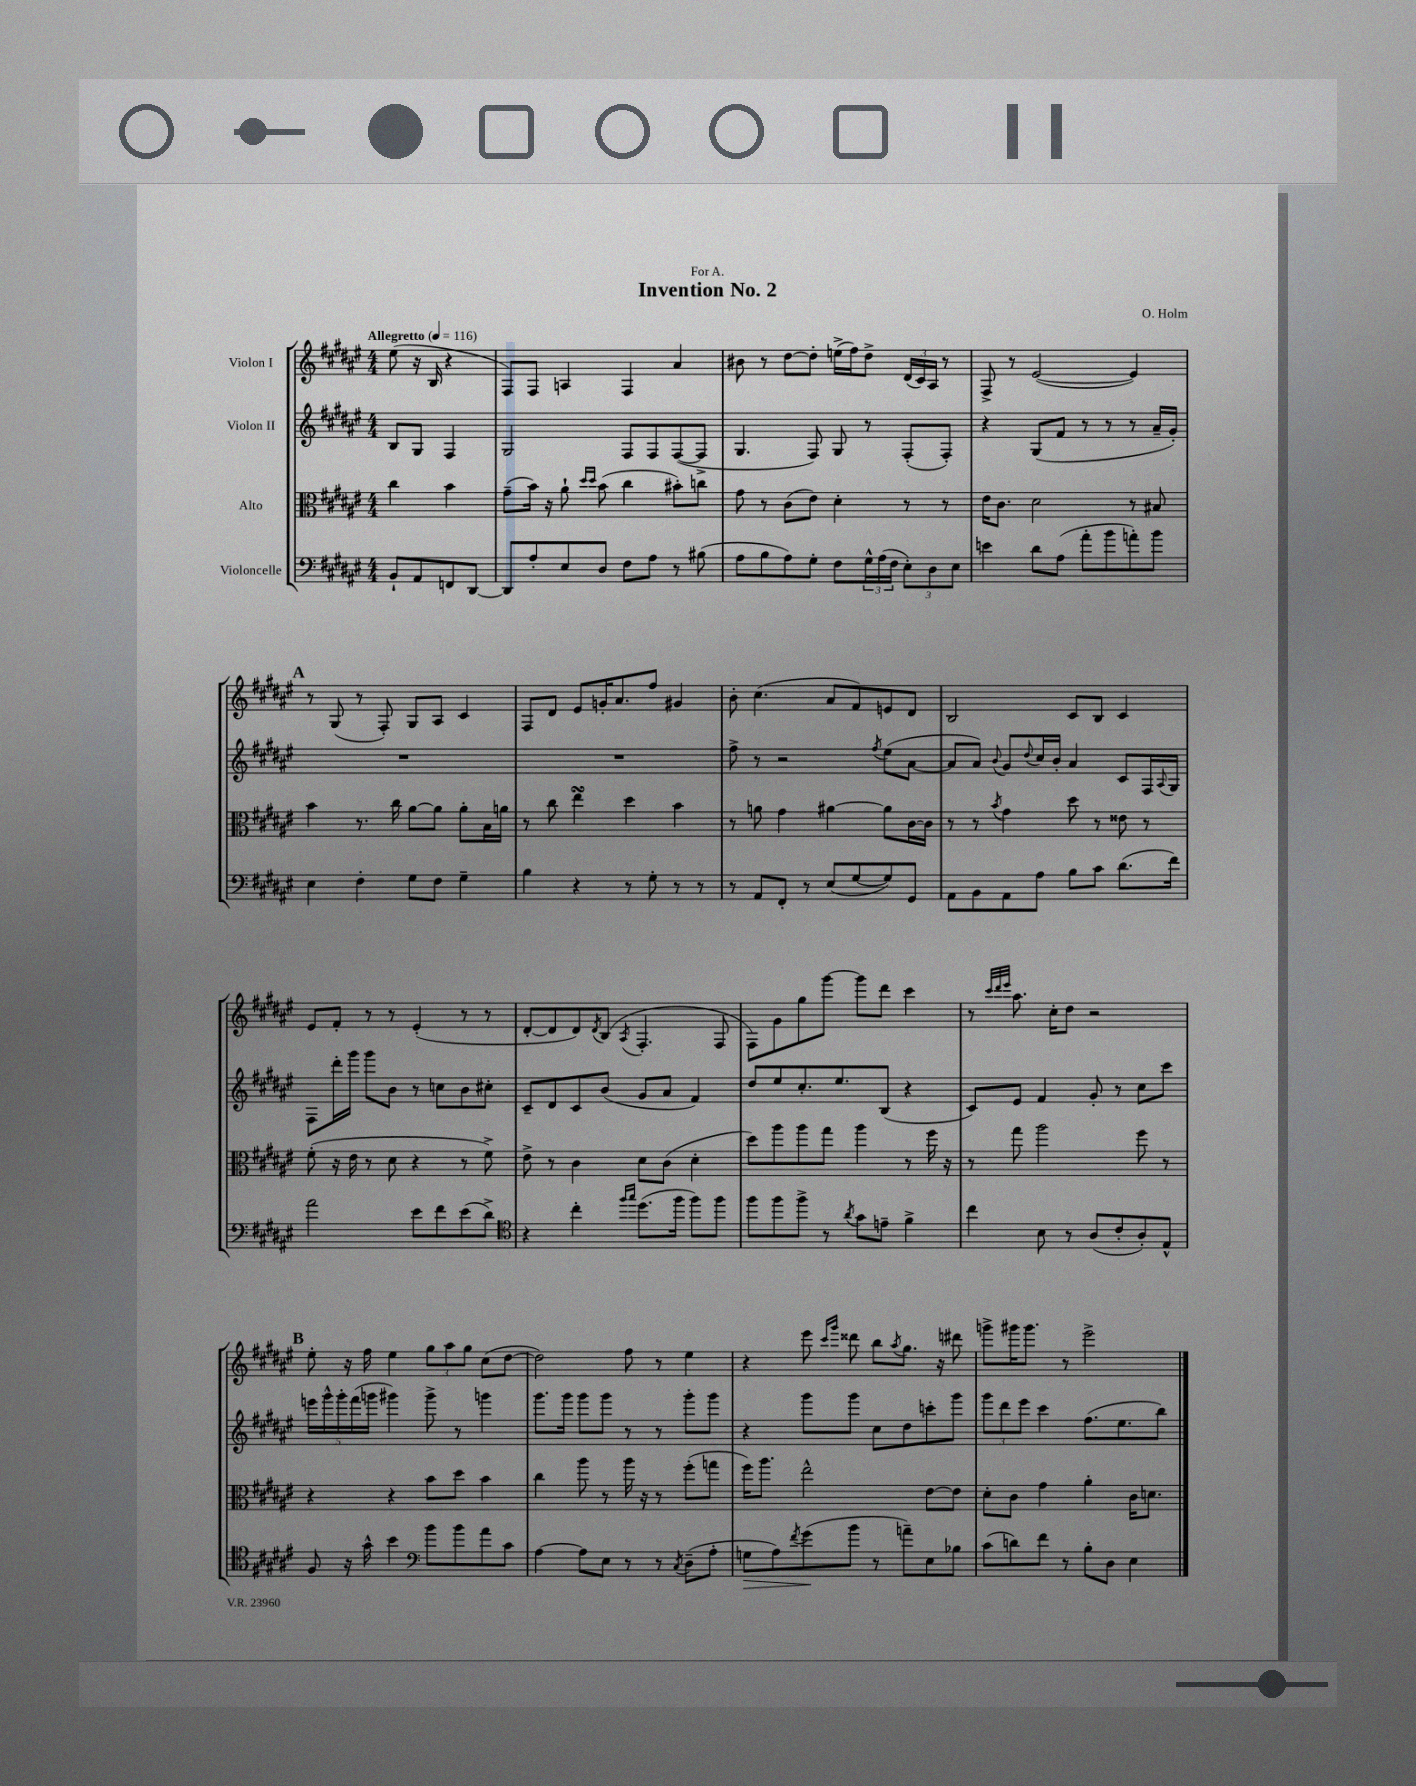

**kern	**kern	**kern	**kern
*staff4	*staff3	*staff2	*staff1
*clefF4	*clefC3	*clefG2	*clefG2
*k[f#c#g#d#a#e#]	*k[f#c#g#d#a#e#]	*k[f#c#g#d#a#e#]	*k[f#c#g#d#a#e#]
*M4/4	*M4/4	*M4/4	*M4/4
*MM116	*MM116	*MM116	*MM116
8BB`/L	4cc#\	8B/L	(8ee#\
8AA#/	.	8G#/J	16r
.	.	.	16B/
8FF/	4b\	4F#/	4r
[8DD#/J	.	.	.
=	=	=	=
8DD#/]L	(8g#~\L	2G#/	8F#/L)
8A#'/	16b\Jk)	.	8F#/J
.	16r	.	.
8E#/	8a#`\	.	4A/
.	16qqdd#/LL	.	.
.	16qqdd#/JJ	.	.
8D#/J	(8b\	.	.
8F#\L	4cc#\	8F#/L	4F#/
8A#\J	.	8F#/	.
8r	8b#'\L)	([8F#/	4a#/
(8B#\	8cc\J	8F#^/]J	.
=	=	=	=
8A#\L	8g#\	4.G#/	8b#\
8B\	8r	.	8r
8A#\)	(8c#\L	.	[8dd#\L
8G#'\J	8e#\J)	8F#/)	8dd#'\]J
8F#\L	4d#'\	8G#/	(16ee^\LL
.	.	.	16ff#\J)
24G#^^\L	.	8r	8dd#^\J
(24A#\	.	.	.
24F#\JJ	.	.	.
12E#'\L)	8r	(8F#'/L	(24d#/LL
.	.	.	24c#/)
12D#\	.	.	24A#/JJ
.	8r	8F#'/J)	8r
12E#\J	.	.	.
=	=	=	=
4e\	16e#\LK	4r	8F#^/
.	8.c#\J	.	.
.	.	.	8r
8d#\L	2d#\	(8G#/L	([2e#/
(8A#\J	.	8f#/J	.
8a#'\L	.	8r	.
8b\	.	8r	.
8a'\)	8r	8r	4e#/])
8b\J	8B#/	16a#~/LL	.
.	.	16g#'/JJ)	.
=	=	=	=
4E#\	4b\	1r	8r
.	.	.	(8G#/
4F#'\	8.r	.	8r
.	.	.	8F#'/)
.	16cc#\	.	.
8G#\L	[8a#\L	.	8G#/L
8F#\J	8a#\]J	.	8A#/J
4G#~\	8a#'\L	.	4c#/
.	16B\L	.	.
.	16a\JJ	.	.
=	=	=	=
4B\	8r	1r	8F#/L
.	8cc#\	.	8d#/J
4r	4ee#\	.	8e#/L
.	.	.	16g'/K
.	.	.	8.a#/
8r	4dd#\	.	.
8G#'\	.	.	8ff#/J
8r	4b\	.	4g#/
8r	.	.	.
=	=	=	=
8r	8r	8ff#^\	8b'\
8AA#/L	8a\	8r	(4.cc#\
8FF#'/J	4g#\	2r	.
8r	.	.	.
(8E#/L	[4a#\	.	8a#/L
[8G#/	.	.	8f#/)
.	.	8qff#/	.
8G#/])	8a#\]L	(8ee#\L	8e/
8GG#/J	[16c#\L	[8a#\J	8d#/J
.	16c#\]JJ	.	.
=	=	=	=
8AA#\L	8r	8a#/]L	2B/
8BB\	8r	8a#/J)	.
.	8qb/	8qqb/	.
8AA#\	4g#\	8g#/L	.
.	.	8qqdd#/	.
8A#\J	.	16cc#/L	.
.	.	16b'/JJ	.
8B\L	8dd#\	4a#/	8c#/L
8c#\J	8r	.	8B/J
(8.d#\L	8e##\	8c#/L	4c#/
.	8r	16F#/L	.
.	.	8qqA#/	.
16f#\Jk)	.	16G#/JJ	.
=	=	=	=
2a#\	(8f#'\	8F#\L	8e#/L
.	16r	16ddd#'\L	8f#'/J
.	16e#\	16ggg#\JJ	.
.	8r	8ggg#\L	8r
.	8d#\	8b\J	8r
8e#\L	4r	8r	(4e#'/
8f#\	.	8cc\L	.
(8e#\	8r	8b\	8r
8d#^\J)	8f#^\)	8cc#'\J	8r
=	=	=	=
*clefC4	*	*	*
4r	8e#^\	8c#~/L	[8d#'/L
.	8r	8d#/	8d#/]
4cc#'\	4c#\	8c#/	8d#/)
.	.	.	8qd#/
.	.	(8b/J	(8B/J
16qqff#/LL	.	.	.
16qqgg#/JJ	.	.	8qA#/
(8.dd#\L	8d#\L	8g#/L	4.F#'/
.	(8c#\J	8a#/J	.
16ff#\Jk	.	.	.
8ff#\L)	4d#'\	4f#/)	.
8ff#\J	.	.	8F#/
=	=	=	=
8ff#\L	8dd#\L)	8dd#/L	8F#\L)
8ff#\	8aa#\	8ee#/	8g#\
8ff#^\J	8aa#\	8.cc#'/	8gg#\
8r	8gg#\J	.	[8ggg#\J
.	.	8.ee#/	.
8qa#/	.	.	.
8g#\L	4aa#\	.	8ggg#\]L
8e~\J	.	(8B/J	8ddd#\J
4f#^\	8r	4r	4ccc#\
.	16ff#\	.	.
.	16r	.	.
=	=	=	=
4cc#\	8r	8c#/L)	8r
.	.	.	32qqccc#/LLL
.	.	.	32qqddd#/
.	.	.	32qqeee#/JJJ
.	8gg#\	8e#/J	8.aa#\
8B\	2aa#\	4f#/	.
.	.	.	16cc#'\LK
8r	.	.	8dd#\J
(8A#/L	.	8g#'/	2r
8c#'/	.	8r	.
8A#'/)	8ff#\	8cc#\L	.
8E#^^/J	8r	8ccc#\J	.
=	=	=	=
8F#/	4r	20eee\LL	8ee#'\
.	.	20ggg#^^\	.
.	.	20ggg#'\	.
16r	.	.	16r
.	.	(20fff#\	.
16g#^^\	.	.	16ff#\
.	.	20ggg\JJ	.
4b\	4r	4ggg#\)	4ee#\
*clefF4	*	*	*
8b\L	8b\L	8ggg#^\	12gg#\L
.	.	.	12aa#\
8b\	8dd#\J	8r	.
.	.	.	12gg#\J
8a#\	4b\	4ggg\	(8cc#\L
8c#\J	.	.	[8dd#\J
=	=	=	=
[4A#\	4cc#\	8.ggg#\L	2dd#\])
.	.	16ggg#\Jk	.
8A#\]L	8aa#\	8ggg#\L	.
8E#\J	8r	8ggg#\J	.
8r	16aa#\	8r	8ff#\
.	16r	.	.
8r	8r	8r	8r
8qC#/	.	.	.
(8D#~\L	(8ff#'\L	8ggg#'\L	4ee#\
8A#'\J	8gg\J	8ggg#\J	.
=	=	=	=
8G\L	16ff#\LK)	4r	4r
.	8.aa#\J	.	.
8A#\)	.	.	.
8qf#/	.	.	.
(8g#\	2ee#^^\	8ggg#\L	8eee#\
.	.	.	16qqccc#/LL
.	.	.	16qqggg#/JJ
8b\J	.	8ggg#\J	8ddd##\
8r	.	8cc#\L	8bb\L
.	.	.	8qaa#/
8a~\L)	.	8dd#\	8.gg#\J
8E#\	[8e#\L	8ccc'\	.
.	.	.	16r
8B-\J	8e#\]J	8ggg#\J	8ddd#\
=	=	=	=
(8c#\L	8d#'\L	12ggg#\L	8ggg^\L
.	.	12ddd#\	.
8d\)	8c#\J	.	16ggg#\K
.	.	12eee#\J	.
.	.	.	8.ggg#\J
8f#\J	4g#\	4ccc#\	.
8r	.	.	8r
8B'\L	4a#'\	(8.ff#\L	2eee#^\
8D#\J	.	.	.
.	.	8.ee#\	.
4E#\	16c#\LK	.	.
.	8.d\J	.	.
.	.	8bb\J)	.
==	==	==	==
*-	*-	*-	*-
